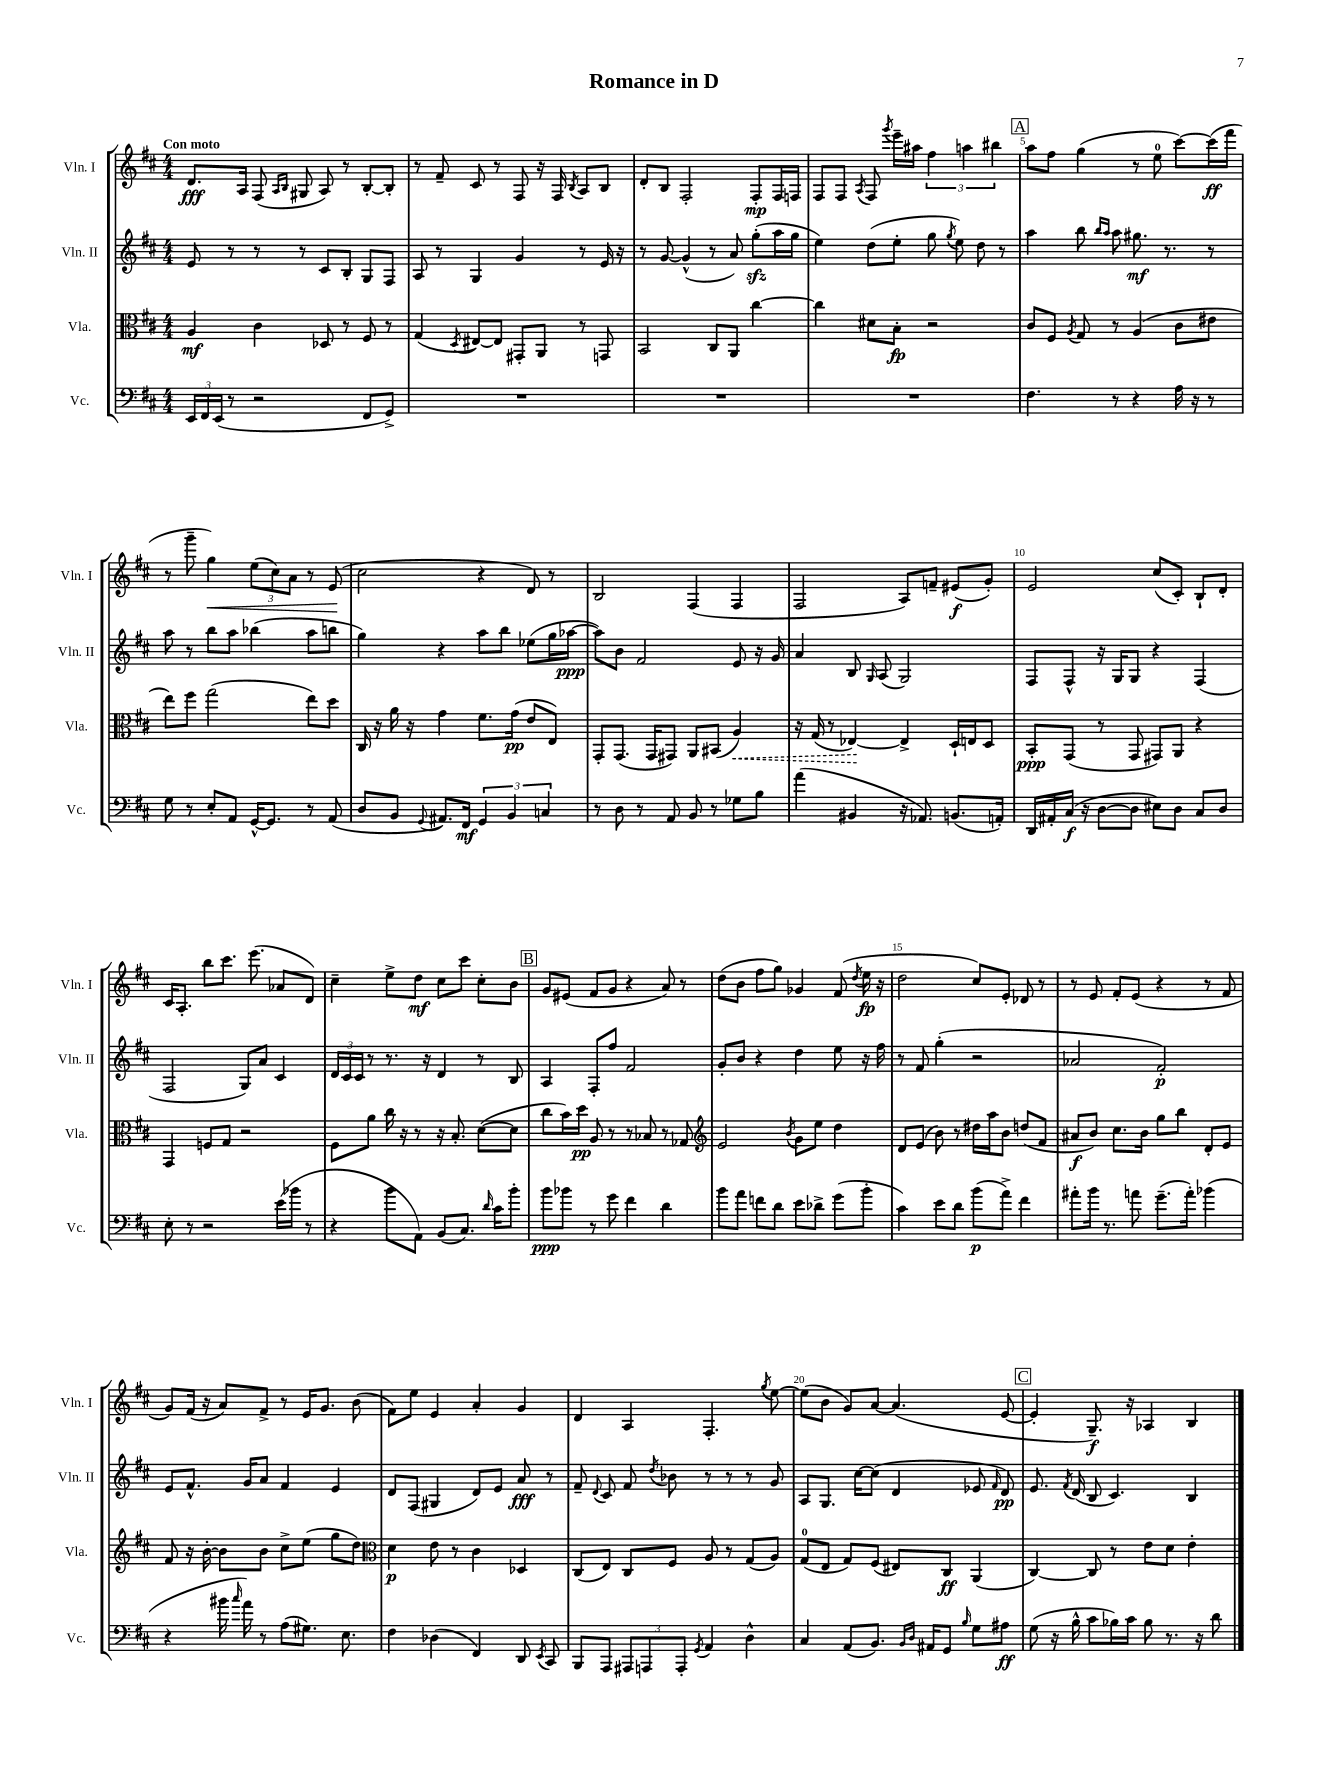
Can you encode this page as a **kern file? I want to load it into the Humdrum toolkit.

**kern	**dynam	**kern	**dynam	**kern	**dynam	**kern	**dynam
*part4	*part4	*part3	*part3	*part2	*part2	*part1	*part1
*staff4	*staff4	*staff3	*staff3	*staff2	*staff2	*staff1	*staff1
*I"Vc.	*	*I"Vla.	*	*I"Vln. II	*	*I"Vln. I	*
*I'Vc.	*	*I'Vla.	*	*I'Vln. II	*	*I'Vln. I	*
*clefF4	*	*clefC3	*	*clefG2	*	*clefG2	*
*k[f#c#]	*	*k[f#c#]	*	*k[f#c#]	*	*k[f#c#]	*
*M4/4	*	*M4/4	*	*M4/4	*	*M4/4	*
=1	=1	=1	=1	=1	=1	=1	=1
!	!	!	!	!	!	!LO:TX:a:B:t=Con moto	!
24EE/LL	.	4A/	mf	8e/	.	8.d/L	fff
24FF#/	.	.	.	.	.	.	.
(24EE/JJ	.	.	.	.	.	.	.
8r	.	.	.	8r	.	.	.
.	.	.	.	.	.	16A/Jk	.
2r	.	4c#\	.	8r	.	(8F#/	.
.	.	.	.	.	.	16qqA/LL	.
.	.	.	.	.	.	16qqB/JJ	.
.	.	.	.	8r	.	8G#X/	.
.	.	8D-X/	.	8c#/L	.	8A/)	.
.	.	8r	.	8B'/J	.	8r	.
8FF#/L	.	8F#/	.	8G/L	.	[8B'/L	.
8GG^/J)	.	8r	.	8F#/J	.	8B'/J]	.
=2	=2	=2	=2	=2	=2	=2	=2
1r	.	(4G/	.	8A/	.	8r	.
.	.	.	.	8r	.	8f#~/	.
.	.	8qD/	.	.	.	.	.
.	.	[8E#X/L)	.	4G/	.	8c#/	.
.	.	8E#/J]	.	.	.	8r	.
.	.	8GG#X'/L	.	4g/	.	8F#/	.
.	.	8AA/J	.	.	.	16r	.
.	.	.	.	.	.	16F#/	.
.	.	.	.	.	.	8qB/	.
.	.	8r	.	8r	.	8A/L	.
.	.	8GGn/	.	16e/	.	8B/J	.
.	.	.	.	16r	.	.	.
=3	=3	=3	=3	=3	=3	=3	=3
1r	.	2BB/	.	8r	.	8d'/L	.
.	.	.	.	[8g/	.	8B/J	.
.	.	.	.	(4g^^/]	.	2F#'/	.
.	.	8C#/L	.	8r	.	.	.
.	.	8AA/J	.	8a/)	.	.	.
.	.	[4cc#\	.	(8ggzz'\L	.	8F#'/L	mp
.	.	.	.	16aa\L	.	16F#/L	.
.	.	.	.	16gg\JJ	.	16Fn/JJ	.
=4	=4	=4	=4	=4	=4	=4	=4
1r	.	4cc#\]	.	4ee\)	.	8F#/L	.
.	.	.	.	.	.	8F#/J	.
.	.	.	.	.	.	8qA/	.
.	.	8d#X\L	.	(8dd\L	.	8F#/	.
.	.	.	.	.	.	8qggg/	.
.	.	8B'\J	fp	8ee'\J	.	16eee~\LL	.
.	.	.	.	.	.	16aa#X\JJ	.
.	.	2r	.	8gg\	.	6ff#\	.
.	.	.	.	8qgg/	.	.	.
.	.	.	.	8ee\)	.	.	.
.	.	.	.	.	.	6aan\	.
.	.	.	.	8dd\	.	.	.
.	.	.	.	.	.	6bb#X\	.
.	.	.	.	8r	.	.	.
!!LO:REH:place=s1:t=A
=5	=5	=5	=5	=5	=5	=5	=5
4.F#\	.	8c#/L	.	4aa\	.	8aa\L	.
.	.	8F#/J	.	.	.	8ff#\J	.
.	.	8qA/	.	.	.	.	.
.	.	8G/	.	8bb\	.	(4gg\	.
.	.	.	.	16qqbb/LL	.	.	.
.	.	.	.	16qqaa/JJ	.	.	.
8r	.	8r	.	8aa\	.	.	.
4r	.	(4A/	.	8.gg#X\	mf	8r	.
.	.	.	.	.	.	8ee\	.
.	.	.	.	8.r	.	.	.
16A\	.	8c#\L	.	.	.	[8ccc#\L)	.
16r	.	.	.	.	.	.	.
8r	.	8e#X\J	.	8r	.	(16ccc#\L]	ff
.	.	.	.	.	.	16fff#\JJ	.
!!LO:LB:g=z
=6	=6	=6	=6	=6	=6	=6	=6
8G\	.	8ee\L)	.	8aa\	.	8r	.
8r	.	8ff#\J	.	8r	.	8ggg~\	.
!	!	!	!	!	!	!	!LO:HP:b
8E'/L	.	(2gg\	.	8bb\L	.	4gg\)	<
8AA/J	.	.	.	8aa\J	.	.	.
[16GG^^/KL	.	.	.	(4bb-X\	.	(12ee\L	.
8.GG/J]	.	.	.	.	.	.	.
.	.	.	.	.	.	12cc#\)	.
.	.	.	.	.	.	12a\J	.
8r	.	8ee\L)	.	8aa\L	.	8r	.
(8AA/	.	8dd\J	.	8bbn\J	.	(8e/	.
.	.	.	.	.	.	.	[
=7	=7	=7	=7	=7	=7	=7	=7
8D/L	.	16C#/	.	4gg\)	.	2cc#\	.
.	.	16r	.	.	.	.	.
8BB/J	.	16a\	.	.	.	.	.
.	.	16r	.	.	.	.	.
8qqGG/	.	.	.	.	.	.	.
8.AA#X/L)	.	4g\	.	4r	.	.	.
16FF#/Jk	mf	.	.	.	.	.	.
6GG/	.	8.f#\L	.	8aa\L	.	4r	.
.	.	.	.	8bb\J	.	.	.
6BB/	.	.	.	.	.	.	.
.	.	(16g\Jk	pp	.	.	.	.
.	.	8e/L	.	(8ee-X\L	.	8d/)	.
6Cn/	.	.	.	.	.	.	.
.	.	8E/J)	.	16gg\L	.	8r	.
.	.	.	.	[16aa-X\JJ	ppp	.	.
=8	=8	=8	=8	=8	=8	=8	=8
8r	.	8GG'/L	.	8aa-\L])	.	2B/	.
8D\	.	(8.GG/J	.	8b\J	.	.	.
8r	.	.	.	2f#/	.	.	.
.	.	16GG/KL	.	.	.	.	.
8AA/	.	8GG#X/J)	.	.	.	.	.
8BB/	.	8AA/L	.	.	.	(4F#/	.
8r	.	(8BB#X/J	.	.	.	.	.
!	!	!	!LO:HP:b	!	!	!	!
8G-X\L	.	4A/)	<	8e/	.	4F#/	.
8B\J	.	.	.	16r	.	.	.
.	.	.	.	16g/	.	.	.
=9	=9	=9	=9	=9	=9	=9	=9
(4a\	.	16r	.	4a/	.	2F#/	.
.	.	(16G/	.	.	.	.	.
.	.	8r	.	.	.	.	.
4BB#X/	.	[4E-X/)	.	8B/	.	.	.
.	.	.	.	16qqG/	.	.	.
.	.	.	.	(8A/	.	.	.
16r	.	4E-^/]	[	2G/)	.	8A/L)	.
8.AA-X/)	.	.	.	.	.	.	.
.	.	.	.	.	.	8fn~/J	.
(8.BBn/L	.	16D`/LL	.	.	.	(8e#X/L	f
.	.	16En/J	.	.	.	.	.
.	.	8D/J	.	.	.	8g'/J)	.
16AAn'/Jk)	.	.	.	.	.	.	.
=10	=10	=10	=10	=10	=10	=10	=10
16DD/LL	.	8BB'/L	ppp	8F#/L	.	2e/	.
16AA#X'/	.	.	.	.	.	.	.
(16C#/JJ	f	(8GG/J	.	8F#^^/J	.	.	.
16r	.	.	.	.	.	.	.
[8D\L	.	8r	.	16r	.	.	.
.	.	.	.	16G/KL	.	.	.
8D\J]	.	8GG/	.	8G/J	.	.	.
8E#X\L)	.	8GG#X/L)	.	4r	.	(8cc#/L	.
8D\J	.	8AA/J	.	.	.	8c#'/J)	.
8C#/L	.	4r	.	(4F#/	.	8B`/L	.
8D/J	.	.	.	.	.	8d'/J	.
!!LO:LB:g=z
=11	=11	=11	=11	=11	=11	=11	=11
8E'\	.	4GG/	.	2F#/	.	16c#/KL	.
.	.	.	.	.	.	8.A'/J	.
8r	.	.	.	.	.	.	.
2r	.	8Fn/L	.	.	.	8bb\L	.
.	.	8G/J	.	.	.	8.ccc#\J	.
.	.	2r	.	8G/L)	.	.	.
.	.	.	.	.	.	(8.eee\	.
.	.	.	.	8a/J	.	.	.
(16e\LL	.	.	.	4c#/	.	8a-X/L	.
16b-X\JJ	.	.	.	.	.	.	.
8r	.	.	.	.	.	8d/J)	.
=12	=12	=12	=12	=12	=12	=12	=12
4r	.	8F#\L	.	24d/LL	.	4cc#~\	.
.	.	.	.	24c#/	.	.	.
.	.	.	.	24c#/JJ	.	.	.
.	.	8a\J	.	8r	.	.	.
8b\L	.	16cc#\	.	8.r	.	8ee^\L	.
.	.	16r	.	.	.	.	.
8AA\J)	.	8r	.	.	.	8dd\J	mf
.	.	.	.	16r	.	.	.
(8BB/L	.	16r	.	4d/	.	8cc#\L	.
.	.	8.B'/	.	.	.	.	.
8.C#/J)	.	.	.	.	.	8ccc#\J	.
.	.	([8d\L	.	8r	.	8cc#'\L	.
16qqd/	.	.	.	.	.	.	.
16c#\KL	.	.	.	.	.	.	.
8b'\J	.	8d\J]	.	8B/	.	8b\J	.
!!LO:REH:place=s1:t=B
=13	=13	=13	=13	=13	=13	=13	=13
8b\L	ppp	8cc#\L	.	4A/	.	8g/L	.
8b-X\J	.	16b\L)	.	.	.	(8e#X/J	.
.	.	16dd\JJ	pp	.	.	.	.
8r	.	8A/	.	8F#'/L	.	8f#/L	.
8g\	.	8r	.	8ff#/J	.	8g/J	.
4f#\	.	8r	.	2f#/	.	4r	.
.	.	8B-X/	.	.	.	.	.
4d\	.	8r	.	.	.	8a/)	.
.	.	8G-X/	.	.	.	8r	.
=14	=14	=14	=14	=14	=14	=14	=14
*	*	*clefG2	*	*	*	*	*
8b\L	.	2e/	.	8g'/L	.	(8dd\L	.
8a\J	.	.	.	8b/J	.	8b\J	.
8fn\L	.	.	.	4r	.	8ff#\L	.
8d\J	.	.	.	.	.	8gg\J)	.
.	.	8qb/	.	.	.	.	.
8e\L	.	8g\L	.	4dd\	.	4g-X/	.
8d-X^\J	.	8ee\J	.	.	.	.	.
(8g\L	.	4dd\	.	8ee\	.	(8f#/	.
.	.	.	.	.	.	8qdd/	.
8b'\J	.	.	.	16r	.	16ee\	fp
.	.	.	.	16ff#\	.	16r	.
=15	=15	=15	=15	=15	=15	=15	=15
4c#\)	.	8d/L	.	8r	.	2dd\	.
.	.	(8e/J	.	8f#/	.	.	.
8e\L	.	8b\)	.	(4gg'\	.	.	.
8d\J	.	8r	.	.	.	.	.
(8b\L	p	16dd#X\LL	.	2r	.	8cc#/L)	.
.	.	16aa\J	.	.	.	.	.
8a^\J)	.	8b\J	.	.	.	8e'/J	.
4f#\	.	(8ddn/L	.	.	.	8d-X/	.
.	.	8f#/J	.	.	.	8r	.
=16	=16	=16	=16	=16	=16	=16	=16
8a#X'\L	.	8a#X/L	f	2a-X/	.	8r	.
16b\Jk	.	8b/J)	.	.	.	8e/	.
8.r	.	.	.	.	.	.	.
.	.	8.cc#\L	.	.	.	8f#'/L	.
8an\	.	.	.	.	.	(8e/J	.
.	.	16b\Jk	.	.	.	.	.
(8.g~\L	.	8gg\L	.	2f#'/)	p	4r	.
.	.	8bb\J	.	.	.	.	.
16a'\Jk)	.	.	.	.	.	.	.
(4b-X\	.	8d'/L	.	.	.	8r	.
.	.	8e/J	.	.	.	8f#/	.
!!LO:LB:g=z
=17	=17	=17	=17	=17	=17	=17	=17
4r	.	8f#/	.	8e/L	.	8g/L)	.
.	.	16r	.	8.f#^^/J	.	(16f#/Jk	.
.	.	[16b'\	.	.	.	16r	.
16b#X\	.	8b\L]	.	.	.	8a/L)	.
16qqcc#/	.	.	.	.	.	.	.
16a\)	.	.	.	16g/KL	.	.	.
8r	.	8b\J	.	8a/J	.	8f#^/J	.
(8A\L	.	8cc#^\L	.	4f#/	.	8r	.
8.G#X\J)	.	(8ee\J	.	.	.	16e/KL	.
.	.	.	.	.	.	8.g/J	.
.	.	8gg\L	.	4e/	.	.	.
8.E\	.	.	.	.	.	.	.
.	.	8dd\J)	.	.	.	(8b\	.
=18	=18	=18	=18	=18	=18	=18	=18
*	*	*clefC3	*	*	*	*	*
4F#\	.	4d\	p	8d/L	.	8f#\L)	.
.	.	.	.	(8F#/J	.	8ee\J	.
(4D-X\	.	8e\	.	4G#X/	.	4e/	.
.	.	8r	.	.	.	.	.
4FF#/)	.	4c#\	.	8d/L)	.	4a'/	.
.	.	.	.	8e/J	.	.	.
8DD/	.	4D-X/	.	8a/	fff	4g/	.
8qEE/	.	.	.	.	.	.	.
8CC#/	.	.	.	8r	.	.	.
=19	=19	=19	=19	=19	=19	=19	=19
8BBB/L	.	(8C#/L	.	8f#~/	.	4d/	.
.	.	.	.	8qqd/	.	.	.
8AAA/J	.	8E/J)	.	8c#/	.	.	.
12AAA#X/L	.	8C#/L	.	8f#/	.	4A/	.
12AAAn/	.	.	.	.	.	.	.
.	.	.	.	8qdd/	.	.	.
.	.	8F#/J	.	8b-X\	.	.	.
12AAA'/J	.	.	.	.	.	.	.
8qGG/	.	.	.	.	.	.	.
4AA/	.	8A/	.	8r	.	4.F#'/	.
.	.	8r	.	8r	.	.	.
4D^^\	.	(8G/L	.	8r	.	.	.
.	.	.	.	.	.	8qgg/	.
.	.	8A/J)	.	8g/	.	[8ee\	.
=20	=20	=20	=20	=20	=20	=20	=20
4C#/	.	(8G/L	.	8A/L	.	(8ee\L]	.
.	.	8E/J	.	8.G/J	.	8b\J	.
(8AA/L	.	8G/L)	.	.	.	8g/L)	.
.	.	.	.	[16cc#\KL	.	.	.
8.BB/J)	.	(8F#/J	.	(8cc#\J]	.	[8a/J	.
.	.	8E#X/L)	.	4d/	.	(4.a/]	.
16qqBB/LL	.	.	.	.	.	.	.
16qqD/JJ	.	.	.	.	.	.	.
16AA#X/KL	.	.	.	.	.	.	.
8GG/J	.	8C#/J	ff	.	.	.	.
16qqB/	.	.	.	.	.	.	.
8G\L	.	(4AA/	.	8e-X/	.	.	.
.	.	.	.	16qqf#/	.	.	.
8A#X\J	ff	.	.	8d/)	pp	[8e/	.
!!LO:REH:place=s1:t=C
=21	=21	=21	=21	=21	=21	=21	=21
(8G\	.	[4C#/)	.	8.e/	.	4e'/]	.
16r	.	.	.	.	.	.	.
.	.	.	.	8qf#/	.	.	.
16B^^\	.	.	.	(16d/	.	.	.
8c#\L	.	8C#/]	.	8B/	.	8.G~/)	f
16B-X\L)	.	8r	.	4.c#/)	.	.	.
16c#\JJ	.	.	.	.	.	16r	.
8B-\	.	8e\L	.	.	.	4A-X/	.
8.r	.	8d\J	.	.	.	.	.
.	.	4e'\	.	4B/	.	4B/	.
16r	.	.	.	.	.	.	.
8d\	.	.	.	.	.	.	.
==	==	==	==	==	==	==	==
*-	*-	*-	*-	*-	*-	*-	*-
